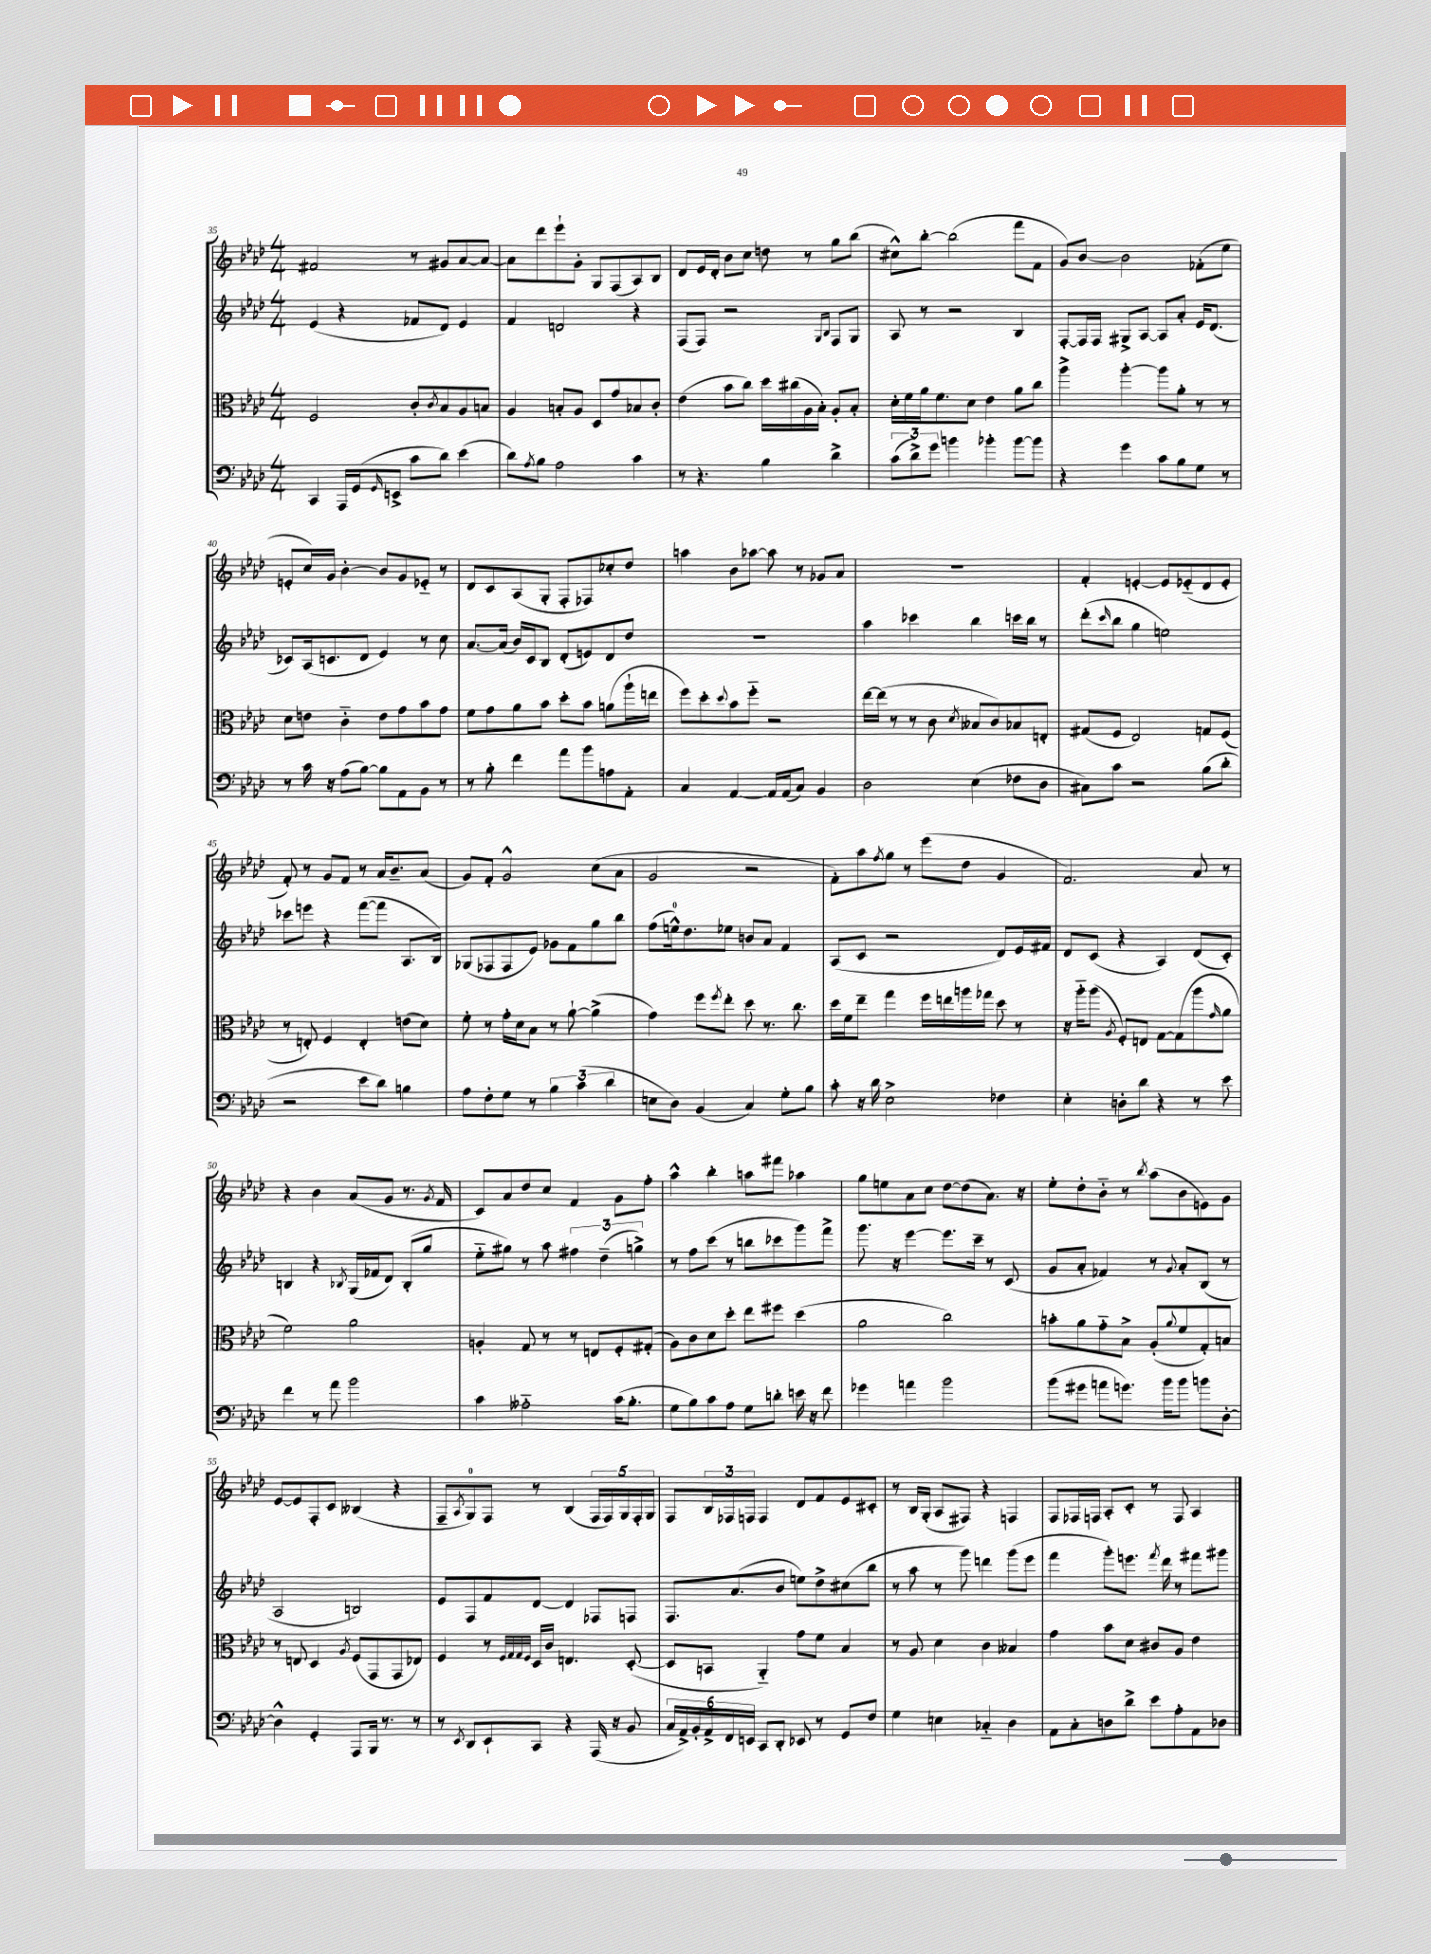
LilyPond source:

<<
\new StaffGroup <<
\new Staff = "s0" {
    \clef treble \key aes \major \numericTimeSignature \time 4/4
    fis'2 r8 gis'8 aes'8~ aes'8~ |
    aes'8 des'''8 ees'''8-! g'8-. g8 f8( aes8) bes8 |
    des'8 ees'16 des'16-. bes'8 c''8 d''8 r8 g''8 bes''8( |
    cis''8-^) bes''8~-. bes''2( f'''8 f'8 |
    g'8) bes'8~ bes'2 fes'8-.( ees''8 |
    e'8-. c''16) g'16 bes'4~-. bes'8 g'8 ees'8-_ r8 |
    des'8 c'8 aes8( g8-. f8-. fes8) ces''8-. des''8 |
    a''4 bes'8 aes''8~ aes''8 r8 ges'8 aes'8 |
    R1 |
    f'4-. e'4~-. e'8 ees'8-_( des'8 ees'8-. |
    f'8-.) r8 g'8 f'8 r8 aes'16 bes'8.-- aes'8( |
    g'8) f'8-. g'2-^ c''8( aes'8 |
    g'2 r2 |
    f'8-.) aes''8 \acciaccatura { f''8 } g''8 r8 ees'''8( des''8 g'4 |
    f'2.) aes'8 r8 |
    r4 bes'4 aes'8( g'8 r8. \acciaccatura { g'8 } f'16 |
    c'8) aes'8 des''8 c''8 f'4 g'8 f''8-. |
    aes''4-^ bes''4-. a''8 fis'''8 aes''4 |
    g''8 e''8 aes'8 c''8 des''8~ des''8( aes'8.) r16 |
    ees''8-. des''8-. bes'8-_ r8 \acciaccatura { bes''8 } aes''8( bes'8 e'8) g'8 |
    ees'8~ ees'8 f8-. c'8 beses4( r4 |
    f8-- \acciaccatura { aes8 } g8-0) f8 r8 bes4( \tuplet 5/4 { f16 f16) g16 f16-. g16 } |
    f8 \tuplet 3/2 { bes16 fes16 f16 } f4 des'8 f'8 ees'8 cis'8-. |
    r8 bes16 g16-.( aes8 fis8) r4 f4 |
    f8 fes16 f16 aes8-. c'8-. r8 f8 aes4 \bar "|." |
}
\new Staff = "s1" {
    \clef treble \key aes \major \numericTimeSignature \time 4/4
    ees'4( r4 fes'8 des'8) ees'4 |
    f'4 d'2 r4 |
    f8( f8) r2 \grace { g16 bes16 } f8 g8 |
    aes8 r8 r2 bes4 |
    f8~-. f16 f16 gis8-> aes8~ aes8 aes'8-. ees'16 des'8.( |
    ces'8) aes16( c'8. des'8 ees'4) r8 c''8 |
    aes'8.~ aes'16( bes'16) c'16 bes8 des'8-.( e'8) des'8 des''8 |
    R1 |
    aes''4 ces'''4 bes''4 c'''16 bes''16 r8 |
    des'''8-.( \grace { c'''16 } bes''8 g''4 e''2) |
    ces'''8 e'''8 r4 f'''8~( f'''8 aes8. bes16) |
    ges8( fes8 fes8 ees'8) ges'8 f'8 g''8 bes''8 |
    f''8( e''16-0-^) des''8. ees''8 b'8 aes'8 f'4 |
    aes8( c'8 r2 des'8) ees'16 fis'16 |
    des'8 c'8( r4 aes4) des'8( c'8-.) |
    b4 r4 \acciaccatura { bes8 } g16( fes'16 des'8) bes8-.( g''8 |
    ees''8-_ gis''8) r8 aes''8 \tuplet 3/2 { fis''4 des''4--( g''4->) } |
    r8 f''8 c'''8( r8 b''8 ces'''8 g'''8) f'''8-> |
    g'''8. r16 ees'''4~ ees'''8. c'''16-- r8 c'8( |
    g'8 aes'8-. fes'4) r8 \appoggiatura { g'8 } aes'8-. bes8( r8 |
    aes2 b2) |
    ees'8 f8 f'8 des'8~ des'4 fes8 f8 |
    f8. aes'8.( bes'8 e''8) des''8-> cis''8( bes''8 |
    r8 aes''8 r8 g'''8) d'''4 g'''8( ees'''8 |
    f'''4 g'''8-.) e'''8. \acciaccatura { f'''8 } des'''16 r8 fis'''8 gis'''8 \bar "|." |
}
\new Staff = "s2" {
    \clef alto \key aes \major \numericTimeSignature \time 4/4
    f2 c'8-. \acciaccatura { c'8 } bes8 aes8 b8 |
    aes4 b8-. aes8 des8 g'8 bes8 c'8-. |
    ees'4( bes'8 c''8) des''16 cis''16( aes16 bes16-.) aes8-. bes8-. |
    des'16-. f'16 aes'16 f'8. des'8 ees'4 aes'8 c''8 |
    aes''4-> aes''4~-. aes''8 aes'8-. r8 r8 |
    des'8 e'8 c'4-_ e'8 g'8 bes'8 g'8 |
    f'8 g'8 aes'8 bes'8 des''8-. bes'8 a'8( aes''16-! e''16 |
    f''8) des''8-. \appoggiatura { des''8 } bes'8 f''8-_ r2 |
    ees''16~ ees''16( r8 r8 c'8 \acciaccatura { des'8 } beses8 c'8) bes8 e8-. |
    gis8( f8 ees2) g8 f8( |
    r8 e8-.) f4 e4-. e'8( des'8) |
    f'8-. r8 g'16-. des'16 bes8 r8 aes'8~-! aes'4->( |
    g'4) f''8 \acciaccatura { f''8 } ees''8-. des''8 r8. c''8. |
    des''16 f'16 ees''8-- g''4 f''16 e''16 a''16 ges''16 des''8 r8 |
    r16 aes''16-_ aes''8( \acciaccatura { aes8 } f8-.) e8 g8~ g8( aes''8 \grace { g'16 } aes'8 |
    f'2) aes'2 |
    a4-. g8 r8 r8 e8 f8-. gis8-.( |
    aes8) c'8 des'8 des''8-. ees''8 fis''8 des''4( |
    aes'2 c''2) |
    b'8-. aes'8 g'8-_ bes8-> aes8-.( \appoggiatura { aes'8 } f'8 g8-.) b8 |
    r8 e8 des4 \acciaccatura { aes8 } f8( g,8 g,8 ees8) |
    f4 r8 \grace { f32 g32 g32 f32 } des16 c'16 e4. des8~-.( |
    des8 b,8 aes,4-_) g'8 f'8 bes4 |
    r8 aes8 des'4 c'4 beses4 |
    g'4 bes'8 des'8 cis'8 aes8 ees'4 \bar "|." |
}
\new Staff = "s3" {
    \clef bass \key aes \major \numericTimeSignature \time 4/4
    c,4 aes,,16 g,16( \grace { g,16 } e,8-> c'8 des'8) ees'4( |
    des'8) \acciaccatura { aes8 } bes8 aes2 c'4 |
    r8 r4. bes4 des'4-> |
    \tuplet 3/2 { c'8( des'8->) g'8 } b'4 bes'4-. bes'8~ bes'8 |
    r4 g'4 c'8 bes8 g8 r8 |
    r8 c'16 r16 aes8( bes8~) bes8 aes,8 bes,8 r8 |
    r8 bes8-. f'4 aes'8 bes'8 a8 aes,8-. |
    c4 aes,4~ aes,16 aes,16( c8) bes,4 |
    des2 ees4( fes8 des8 |
    cis8) c'8 r2 bes8( des'8-. |
    r2 ees'8 des'8) b4 |
    aes8 f8-. g8 r8 \tuplet 3/2 { bes4 c'4( des'4 } |
    e8 des8) bes,4( c4) g8-. bes8 |
    c'8-. r16 des'16 ees2-> fes4 |
    ees4-. d8-. des'8 r4 r8 ees'8 |
    f'4 r8 aes'8 bes'2 |
    c'4 aeses2-_ c'16( bes8.-. |
    g8 bes8) c'8 aes8 g8 d'8-. e'16 r16 f'8 |
    ges'4 a'4 bes'2 |
    bes'8( gis'8 a'8 g'8.) bes'16 bes'8 b'8 des8~-. |
    des4-^ g,4-. aes,,8 bes,,16 r8. r8 |
    r8 \acciaccatura { ees,8 } des,8 ees,8-! c,8 r4 aes,,16( r16 bes,8 |
    \tuplet 6/4 { c16 aes,16->) bes,16-. aes,16-> f,16 e,16 } c,8 des,8-. ees,8 r8 g,8 f8 |
    g4 e4 ces4-_ des4 |
    aes,8 c8-. d8 des'8-> ees'8 aes8-. aes,8 des8 \bar "|." |
}
>>
>>
\layout { \context { \Score currentBarNumber = #35 } }
